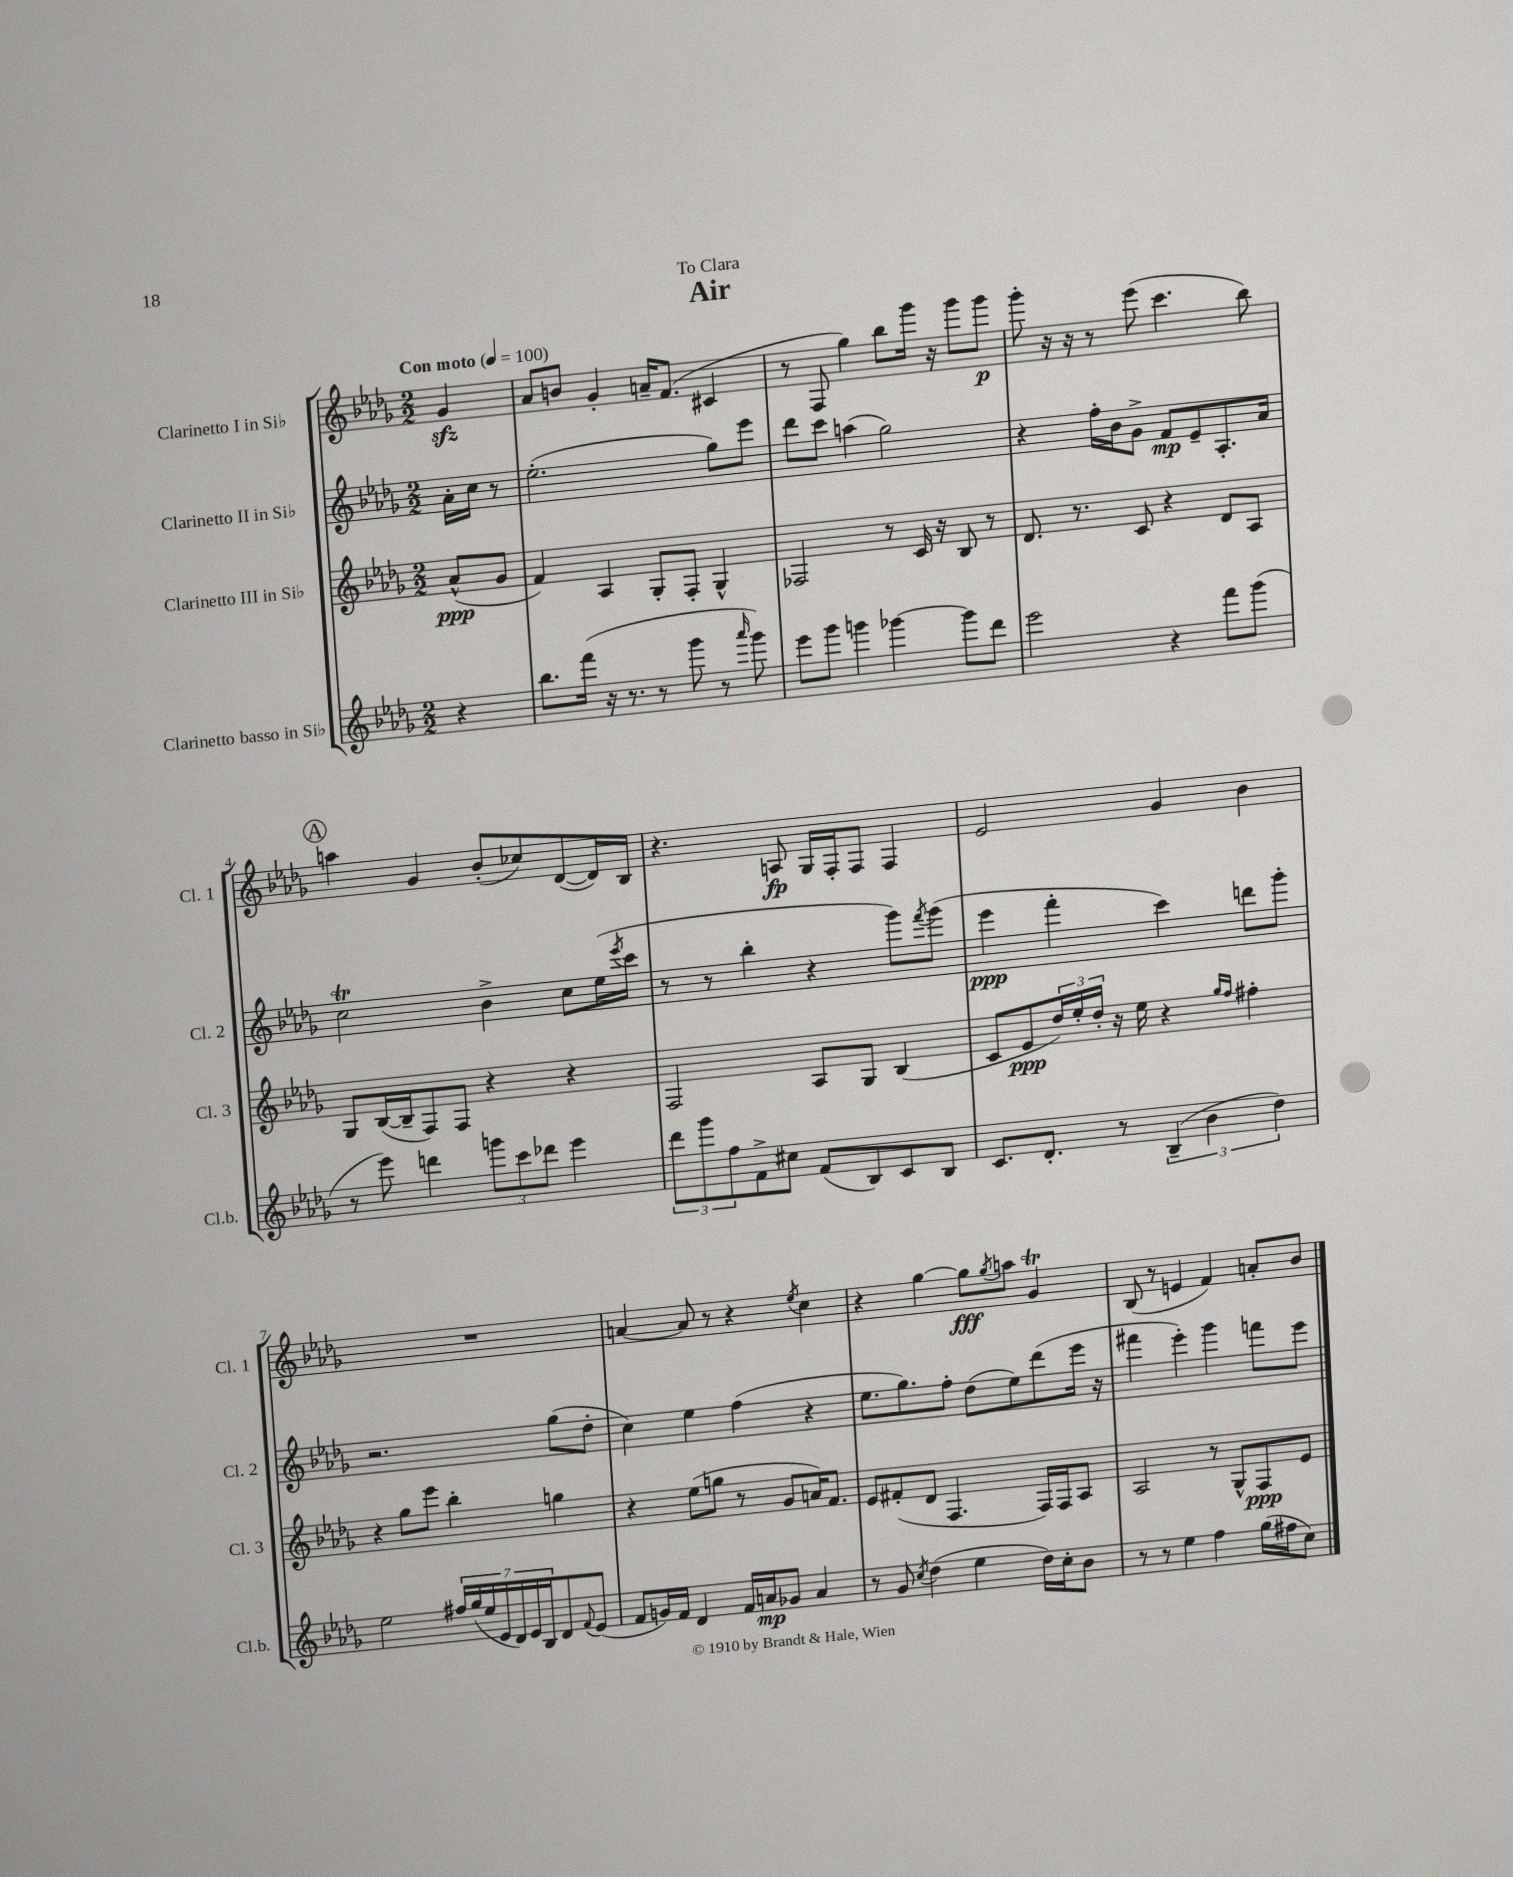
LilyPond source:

\header { title = "Air" dedication = "To Clara" }
<<
\new StaffGroup <<
\new Staff = "s0" \with { instrumentName = "Clarinetto I in Sib" shortInstrumentName = "Cl. 1" } {
    \clef treble \key des \major \numericTimeSignature \time 2/2 \partial 4 \tempo "Con moto" 4 = 100
    ges'4\sfz |
    aes'8 b'8 ges'4-. a'16-- f'8.( cis'4 |
    r8 f8 ges''4) bes''8 ges'''16 r16 ges'''8 ges'''8\p |
    ges'''8-. r16 r16 r8 ees'''8( c'''4. bes''8) |
    \mark \markup { \circle "A" } a''4 ges'4 bes'8-.( ces''8) des'8~( des'16) bes16 |
    r4. a8\fp ges16 f16-. f8 f4 |
    ees'2 ges'4 bes'4 |
    R1 |
    a'4~ a'8 r8 r4 \acciaccatura { ees''8 } c''4 |
    r4 ges''4~ ges''8\fff \acciaccatura { ges''8 } a''8 ges'4\trill |
    bes8( r8 e'4 f'4) a'8-. bes'8 \bar "|." |
}
\new Staff = "s1" \with { instrumentName = "Clarinetto II in Sib" shortInstrumentName = "Cl. 2" } {
    \clef treble \key des \major \numericTimeSignature \time 2/2 \partial 4
    aes'16-. c''16 r8 |
    ees''2.-.( ges''8) ees'''8 |
    des'''8 c'''8 a''4( ges''2) |
    r4 f''16-. bes'16 ges'8-> f'8\mp ees'8-- aes8.-. aes'16 |
    \mark \markup { \circle "A" } c''2\trill bes'4-> c''8 ees''16( \acciaccatura { ees'''8 } c'''16 |
    r8 r8 bes''4-. r4 ges'''8) \acciaccatura { f'''8 } ges'''8( |
    ees'''4\ppp f'''4-. c'''4) d'''8 ges'''8-. |
    r2. ges''8( des''8-. |
    c''4) ees''4 f''4( r4 |
    ees''8. ges''8.) f''8-. des''8( ees''8) des'''8( ees'''16 r16 |
    fis'''4 ees'''4-.) ges'''4 f'''8 ees'''8 \bar "|." |
}
\new Staff = "s2" \with { instrumentName = "Clarinetto III in Sib" shortInstrumentName = "Cl. 3" } {
    \clef treble \key des \major \numericTimeSignature \time 2/2 \partial 4
    aes'8-^\ppp( ges'8 |
    f'4) aes4 ges8-. f8-. ges4-^ |
    fes2 r8 c'16 r16 bes8 r8 |
    des'8. r8. c'8 r4 des'8 aes8 |
    \mark \markup { \circle "A" } ges8 bes16~( bes16-- f8) f8 r4 r4 |
    f2 aes8 ges8 bes4( |
    c'8 ees'8\ppp \tuplet 3/2 { des''16) ees''16-. des''16-. } r16 ees''16 r4 \grace { ges''16 f''16 } fis''4-. |
    r4 ges''8 ees'''8 bes''4-. g''4 |
    r4 ees''8( g''8 r8 ges'8 a'16) f'8. |
    ees'8 fis'8-.( des'8 f4. f16) f16 aes8 |
    aes2 r8 ges8-^ f8\ppp ees'8 \bar "|." |
}
\new Staff = "s3" \with { instrumentName = "Clarinetto basso in Sib" shortInstrumentName = "Cl.b." } {
    \clef treble \key des \major \numericTimeSignature \time 2/2 \partial 4
    r4 |
    bes''8. f'''16( r16 r8. r8 ges'''8 r8 \grace { aes'''16 } ges'''8) |
    ees'''8 ges'''8 g'''4 ges'''4~ ges'''8 des'''8 |
    ees'''2 r4 f'''8 ges'''8( |
    \mark \markup { \circle "A" } r8 ees'''8) d'''4 \tuplet 3/2 { g'''8 c'''8 des'''8 } ees'''4 |
    \tuplet 3/2 { des'''8 ges'''8 f''8 } f'8-> cis''8 f'8( bes8) c'8 bes8 |
    c'8. des'8.-. r8 \tuplet 3/2 { bes4--( bes'4 des''4) } |
    ees''2 \tuplet 7/4 { fis''16 ges''16( ees''16 ees'16 des'16) ees'16 bes16 } des'8 \appoggiatura { f'8 } ees'8( |
    f'8 g'16) f'16 des'4 f'16 a'16\mp ges'8 a'4 |
    r8 ges'8 \acciaccatura { c''8 } des''4( ees''4 des''16) c''16-. bes'8 |
    r8 r8 ees''4 f''4 ges''16( fis''16 c''8) \bar "|." |
}
>>
>>
